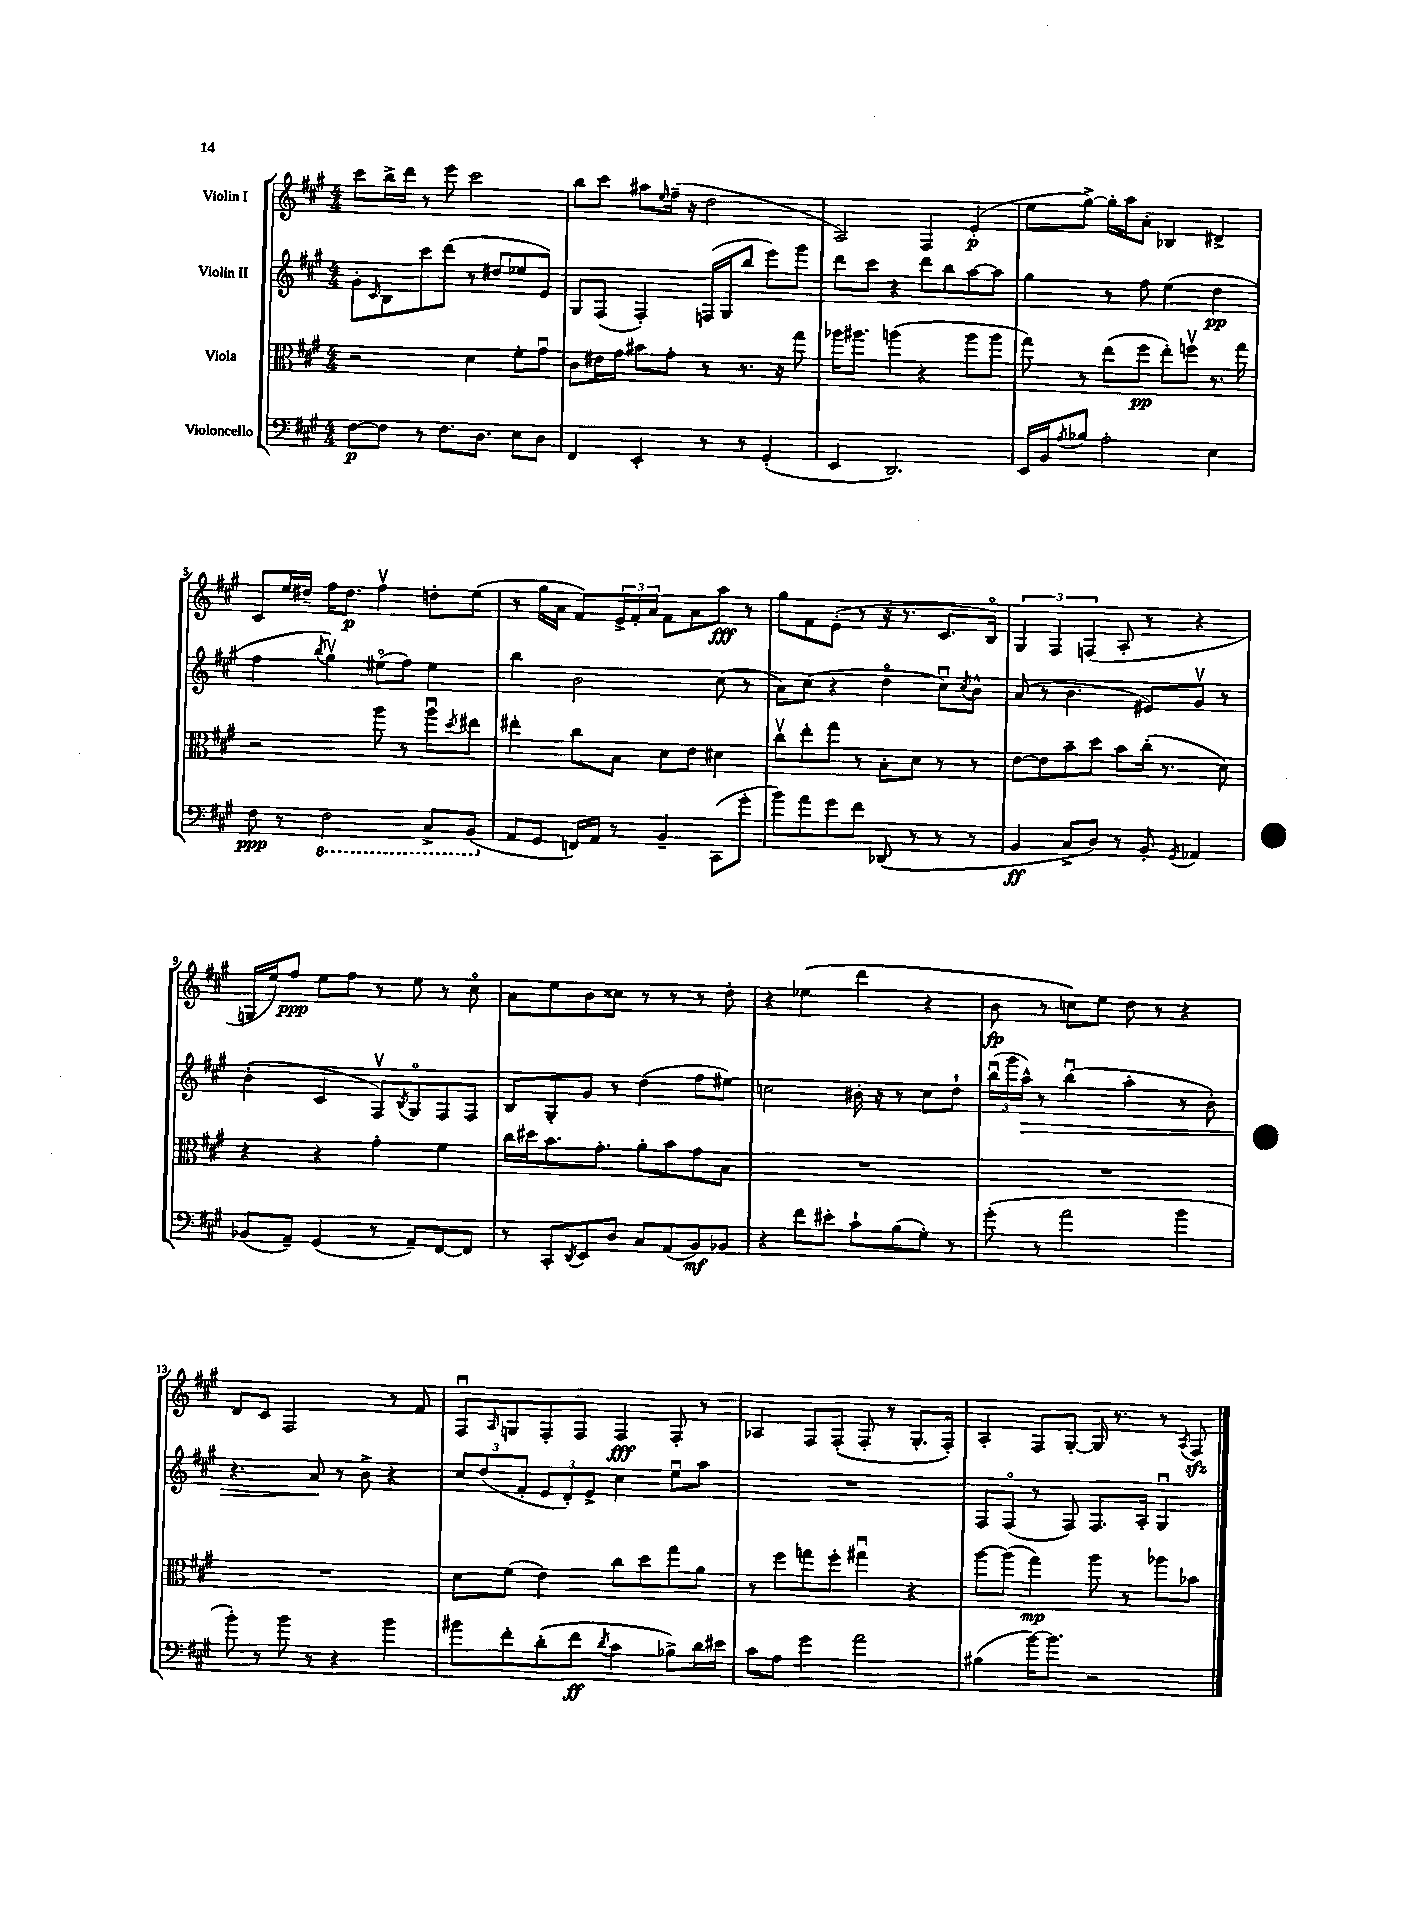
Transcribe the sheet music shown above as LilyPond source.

<<
\new StaffGroup <<
\new Staff = "s0" \with { instrumentName = "Violin I" } {
    \clef treble \key a \major \numericTimeSignature \time 4/4
    cis'''8 b''16-> d'''16 r8 e'''8 cis'''2 |
    b''8 cis'''8 ais''8 \grace { e''16 } fis''16--( r16 d''2 |
    a2) fis4 e'4-.\p( |
    e''8 gis''8~->) gis''16-. a''16 a'8-. bes4 dis'4-> |
    cis'8 e''16 dis''16-- fis''16 dis''8.\p fis''4\upbow d''8-. e''8( |
    r8 gis''16 a'16 fis'8) \tuplet 3/2 { e'16-> fis'16-. a'16 } fis'8 a'8 a''8\fff r8 |
    gis''8 fis'8 e'8-.( r8 r16 r8. cis'8. b16\flageolet) |
    \tuplet 3/2 { gis4 fis4 f4( } a8-. r8 r4 |
    g16 e''16) fis''8\ppp e''8 fis''8 r8 e''8 r8 cis''8\flageolet |
    a'8 e''8 b'8 cisis''8 r8 r8 r8 d''8-. |
    r4 ees''4( d'''4 r4 |
    b'8\fp r8 c''8) e''8 d''8 r8 r4 |
    d'8 cis'8 fis2 r8 fis'8 |
    fis8\downbow \grace { a16 } g8 fis8-. fis8 fis4\fff fis8-. r8 |
    aes4 fis8 fis8-.( fis8-. r8 gis8.-. fis16-.) |
    a4-. fis8 gis8~-. gis16 r8. r8 \acciaccatura { a8 } fis8\sfz \bar "|." |
}
\new Staff = "s1" \with { instrumentName = "Violin II" } {
    \clef treble \key a \major \numericTimeSignature \time 4/4
    gis'8-. \grace { cis'16 } b8 cis'''8 d'''8( r8 dis''8 ees''8 e'8) |
    gis8 fis8( fis4-.) f16( gis16 b''8 e'''8) gis'''8 |
    d'''8 cis'''8 r4 d'''8 b''8 a''8~ a''8 |
    gis''4 r8 fis''8 e''4( d''4\pp |
    fis''4 \acciaccatura { b''8 } gis''4\upbow) eis''8\flageolet( fis''8) eis''4 |
    b''4 b'2 cis''8( r8 |
    a'8) cis''8( r4 d''4\flageolet cis''8\downbow) \acciaccatura { cis''8 } b'8-^ |
    a'8( r8 b'4. eis'8) gis'8\upbow r8 |
    b'4-.( cis'4 fis8\upbow) \acciaccatura { b8 } gis8\flageolet fis8 fis8 |
    b8 gis8-. gis'8 r8 d''4( fis''8 eis''8) |
    c''2 bis'16-. r16 r8 c''8 d''8-! |
    \tuplet 3/2 { b''16\downbow( gis'''16 a''16-^\>) } r8 b''4\downbow( a''4-. r8 b'8-.) |
    r4. a'8\! r8 b'8-> r4 |
    \tuplet 3/2 { cis''8 d''8( fis'8-. } \tuplet 3/2 { e'8 d'8-.) e'8-> } cis''4 e''8\downbow a''8 |
    R1 |
    fis8 fis8\flageolet( r8 fis8) fis8. a16-. gis4\downbow \bar "|." |
}
\new Staff = "s2" \with { instrumentName = "Viola" } {
    \clef alto \key a \major \numericTimeSignature \time 4/4
    r2 d'4 fis'8-. gis'8\downbow |
    cis'8 eis'16 gis'16 bis'8 gis'8-. r8 r8. r16 gis''8 |
    aes''16 ais''8. a''4( r4 a''8 a''8 |
    gis''8) r8 e''8( fis''8\pp e''8-.) f''8\upbow r8. gis''16 |
    r2 a''8 r8 a''8\downbow \acciaccatura { d''8 } eis''8 |
    eis''4-. cis''8 b8 d'8 e'8 dis'4 |
    cis''8\upbow e''8-. gis''8 r8 b8-. d'8 r8 r8 |
    e'8~ e'8 b'8-- d''8 b'8 cis''16-.( r8. d'8) |
    r4 r4 gis'4-. fis'4 |
    cis''16 dis''16 b'8. gis'8.-. a'8-. b'8 gis'8 b8 |
    R1 |
    R1 |
    R1 |
    d'8 fis'8( e'4) cis''8 d''8 gis''8 a'8 |
    r8 fis''8 g''8 fis''8-. gis''4\downbow r4 |
    a''8~ a''8( gis''4\mp) a''8 r8 aes''8 bes'8 \bar "|." |
}
\new Staff = "s3" \with { instrumentName = "Violoncello" } {
    \clef bass \key a \major \numericTimeSignature \time 4/4
    fis8~\p fis8 r8 fis8. d8. e8 d8 |
    fis,4 e,4-. r8 r8 gis,4-.( |
    e,4 d,2.) |
    e,16 b,16 \acciaccatura { a8 } bes8 a2-. e4 |
    fis8\ppp r8 \ottava #-1 fis,2 cis,8-> b,,8( \ottava #0 |
    a,8 gis,8 f,16) a,16 r8 b,4-- cis,8( gis'8-. |
    b'8) a'8 gis'8 fis'8 des,8( r8 r8 r8 |
    b,4\ff cis8-> d8) r8 b,8-. \acciaccatura { gis,8 } aes,4 |
    bes,8( a,8--) gis,4( r8 a,8--) fis,8~ fis,8 |
    r8 cis,8-. \acciaccatura { d,8 } e,8 d8 cis8 a,8( b,8\mf) bes,8 |
    r4 fis'8 eis'8-. cis'8-! b8( gis8-.) r8 |
    gis'8-.( r8 a'2 b'4 |
    b'8-.) r8 b'8 r8 r4 b'4 |
    bis'8 fis'8-. d'8-.( fis'8\ff \acciaccatura { d'8 } cis'4 bes8->) d'16 eis'16 |
    cis'8 a8 gis'4 a'2 |
    bis4( b'16~) b'8. r2 \bar "|." |
}
>>
>>
